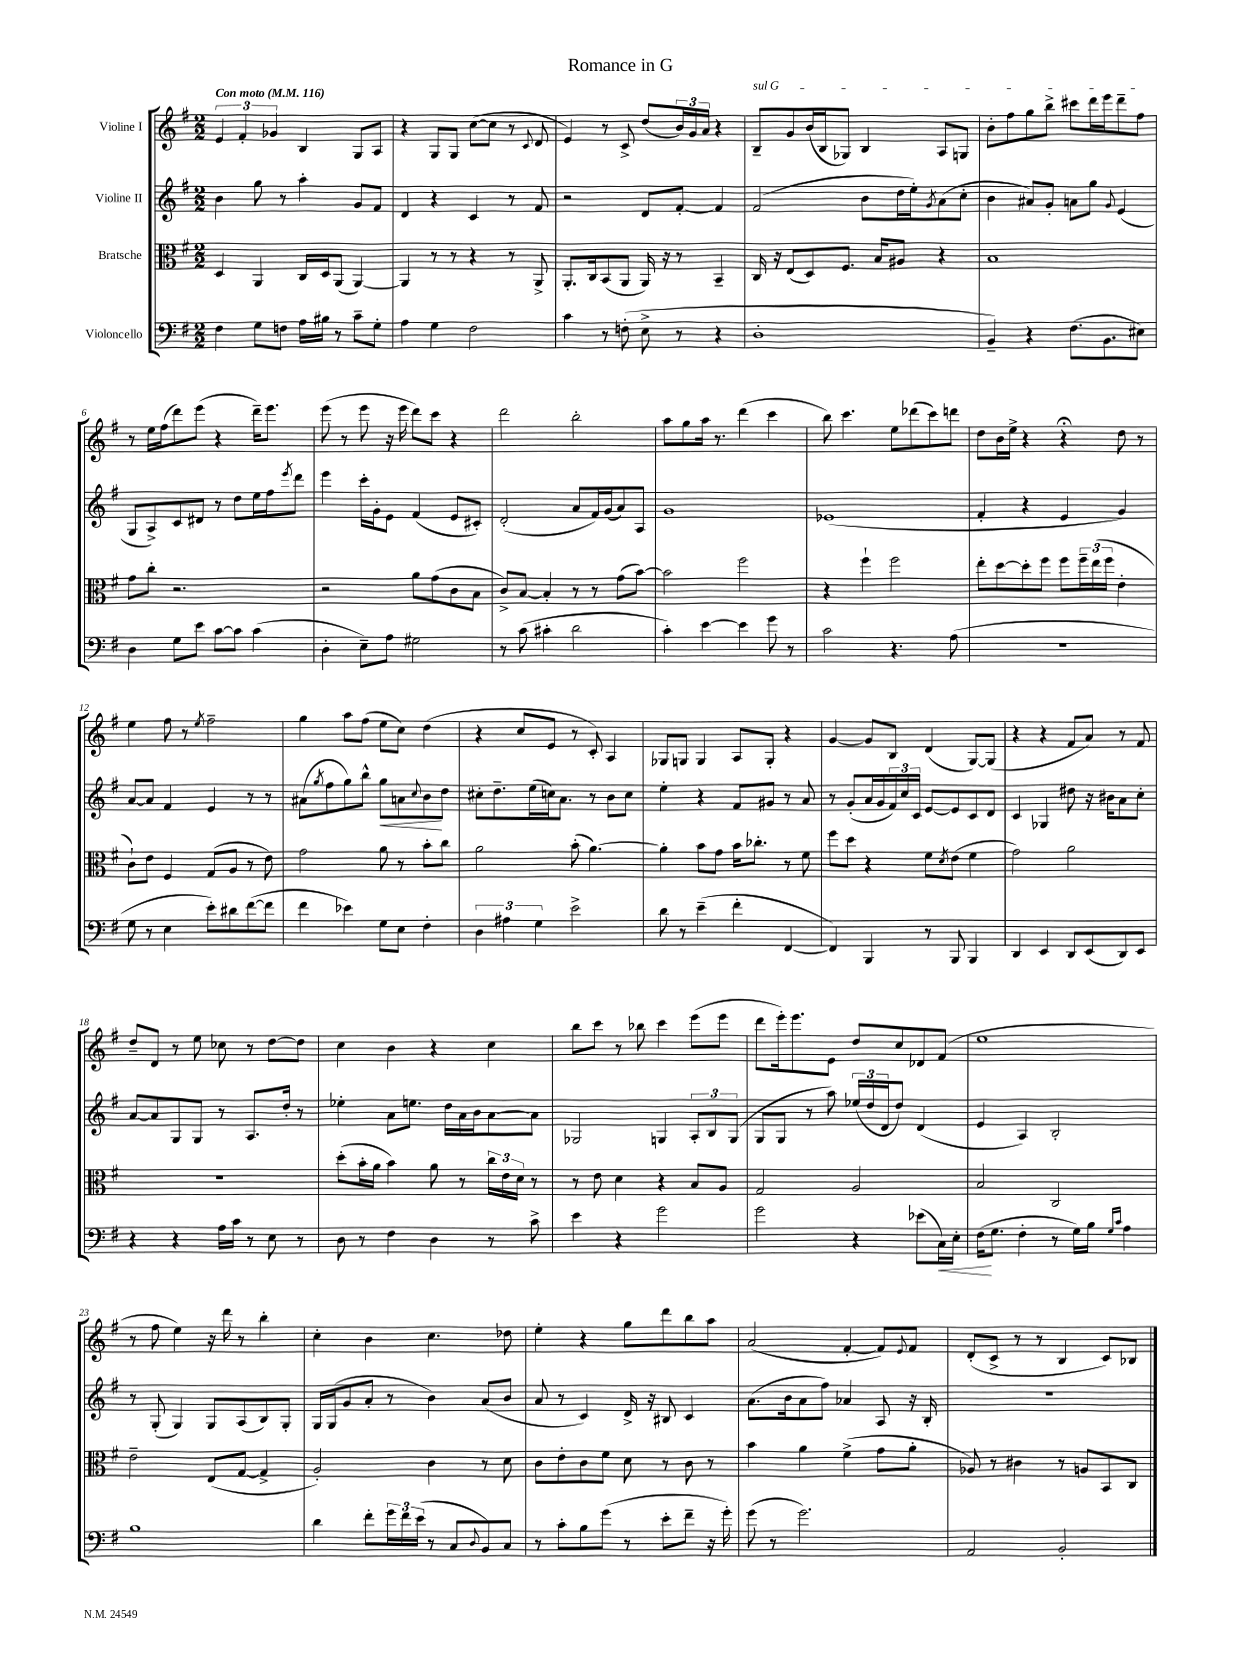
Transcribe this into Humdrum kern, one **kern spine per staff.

**kern	**dynam	**kern	**kern	**dynam	**kern
*part4	*part4	*part3	*part2	*part2	*part1
*staff4	*staff4	*staff3	*staff2	*staff2	*staff1
*I"Violoncello	*	*I"Bratsche	*I"Violine II	*	*I"Violine I
*clefF4	*	*clefC3	*clefG2	*	*clefG2
*k[f#]	*	*k[f#]	*k[f#]	*	*k[f#]
*M2/2	*	*M2/2	*M2/2	*	*M2/2
*MM116	*	*MM116	*MM116	*	*MM116
=1	=1	=1	=1	=1	=1
!	!	!	!	!	!LO:TX:a:B:t=Con moto
4F#\	.	4D/	4b\	.	6e/
.	.	.	.	.	6f#'/
8G\L	.	4AA/	8gg\	.	.
.	.	.	.	.	6g-X/
8Fn\J	.	.	8r	.	.
16A\LL	.	16C/LL	4aa'\	.	4B/
16B#X\JJ	.	16D/J	.	.	.
8r	.	(8AA/J	.	.	.
8c~\L	.	[4AA/)	8g/L	.	8G/L
8G'\J	.	.	8f#/J	.	8A/J
=2	=2	=2	=2	=2	=2
4A\	.	4AA/]	4d/	.	4r
4G\	.	8r	4r	.	8G/L
.	.	8r	.	.	8G/J
2F#\	.	4r	4c/	.	([8cc\L
.	.	.	.	.	8cc\J]
.	.	8r	8r	.	8r
.	.	.	.	.	8qqc/
.	.	8AA^/	8f#/	.	8d/
=3	=3	=3	=3	=3	=3
4c\	.	8.AA'/L	2r	.	4e/)
.	.	16C/k	.	.	.
8r	.	(8BB/	.	.	8r
(8Fn'\	.	8AA/J	.	.	8c^/
8E^\	.	16AA/)	8d/L	.	(8dd/L
.	.	16r	.	.	.
8r	.	8r	[8f#'/J	.	24b/L)
.	.	.	.	.	24g/
.	.	.	.	.	24a/JJ
4r	.	4BB~/	4f#/]	.	4r
=4	=4	=4	=4	=4	=4
!	!	!	!	!	!LO:TX:a:i:t=sul G
1D'	.	16C/	(2f#/	.	8B~/L
.	.	16r	.	.	.
.	.	(8E/L	.	.	8g/
.	.	8D/)	.	.	(16b/L
.	.	.	.	.	16B/J
.	.	8.F#/J	.	.	8G-X/J)
.	.	.	8b\L	.	4B/
.	.	16B/KL	.	.	.
.	.	8A#X/J	16dd\L	.	.
.	.	.	16ee'\J)	.	.
.	.	.	8qg/	.	.
.	.	4r	(8a\	.	8A/L
.	.	.	8cc'\J	.	8Gn/J
=5	=5	=5	=5	=5	=5
4BB~/)	.	1B	4b\	.	8b'\L
.	.	.	.	.	8ff#\
4r	.	.	8a#X/L)	.	8gg\
.	.	.	8g'/J	.	8bb^\J
(8.F#\L	.	.	8an\L	.	8ccc#X\L
.	.	.	8gg\J	.	16ddd\L
8.BB\	.	.	.	.	16eee\J
.	.	.	8qqg/	.	.
.	.	.	(4e/	.	8ddd~\
8E#X\J)	.	.	.	.	8ff#\J
!!LO:LB:g=z
=6	=6	=6	=6	=6	=6
4D\	.	8g\L	8G/L	.	8r
.	.	8cc'\J	8A^/)	.	16ee\LL
.	.	.	.	.	(16ff#\J
8G\L	.	2.r	8c/	.	8ddd\)
8e\J	.	.	8d#X/J	.	(8eee\J
[8c\L	.	.	8r	.	4r
8c\J]	.	.	8dd\L	.	.
(4c\	.	.	16ee\L	.	16ddd~\KL)
.	.	.	16ff#\J	.	8.eee\J
.	.	.	8qeee/	.	.
.	.	.	8ddd\J	.	.
=7	=7	=7	=7	=7	=7
4D'\	.	2r	4eee\	.	(8eee\
.	.	.	.	.	8r
8E~\L)	.	.	16ccc'\LL	.	8eee\
.	.	.	16g'\J	.	.
8A\J	.	.	8e\J	.	16r
.	.	.	.	.	16eee\
2G#X\	.	8a\L	(4f#/	.	8ddd\L)
.	.	(8g\	.	.	8ccc\J
.	.	8c\	8e/L	.	4r
.	.	8B\J	8c#X'/J)	.	.
=8	=8	=8	=8	=8	=8
8r	.	8c^/L)	(2d'/	.	2ddd\
(8c\	.	[8B/J	.	.	.
4c#X'\	.	4B'/]	.	.	.
2d\	.	8r	8a/L	.	2bb'\
.	.	8r	16f#/L)	.	.
.	.	.	(16g/J	.	.
.	.	(8g\L	8a/)	.	.
.	.	[8b\J)	8A/J	.	.
=9	=9	=9	=9	=9	=9
4c'\)	.	2b\]	1g	.	8aa\L
.	.	.	.	.	8gg\
[4e\	.	.	.	.	16aa\Jk
.	.	.	.	.	8.r
4e\]	.	2ff#\	.	.	(4ddd\
8g\	.	.	.	.	4ccc\
8r	.	.	.	.	.
=10	=10	=10	=10	=10	=10
2c\	.	4r	(1e-X	.	8bb\)
.	.	.	.	.	4.ccc\
.	.	4ff#`\	.	.	.
4.r	.	2ff#\	.	.	8ee\L
.	.	.	.	.	(8ddd-X\
.	.	.	.	.	8ccc\)
(8A\	.	.	.	.	8dddn\J
=11	=11	=11	=11	=11	=11
1r	.	8ee'\L	4f#'/	.	8dd\L
.	.	[8dd\	.	.	16b\L
.	.	.	.	.	16ee^\JJ
.	.	8dd'\]	4r	.	4r
.	.	8ff#\J	.	.	.
.	.	8ff#\L	4e/	.	4r;<
.	.	24ff#~\L	.	.	.
.	.	(24ee\	.	.	.
.	.	24ff#\JJ	.	.	.
.	.	4e'\	4g/)	.	8dd\
.	.	.	.	.	8r
!!LO:LB:g=z
=12	=12	=12	=12	=12	=12
8G\	.	8c`\L)	[8a/L	.	4ee\
8r	.	8e\J	8a/J]	.	.
4E\	.	4F#/	4f#/	.	8ff#\
.	.	.	.	.	8r
.	.	.	.	.	8qee/
8e'\L)	.	(8G/L	4e/	.	2ff#~\
8d#X\	.	8A/J	.	.	.
([8f#\	.	8r	8r	.	.
8f#\J]	.	8e\)	8r	.	.
=13	=13	=13	=13	=13	=13
4f#\	.	2g\	(8a#X\L	.	4gg\
.	.	.	8qgg/	.	.
.	.	.	8ff#\	.	.
4e-X\)	.	.	8gg\)	.	8aa\L
.	.	.	8bb^^\J	.	(8ff#\J
!	!	!	!	!LO:HP:b	!
8G\L	.	8a\	8gg\L	<	8ee\L
8E\J	.	8r	8an\	.	8cc\J)
.	.	.	8qqcc/	.	.
4F#'\	.	8b'\L	8b\	.	(4dd\
.	.	8cc\J	8dd\J	[	.
=14	=14	=14	=14	=14	=14
6D\	.	2a\	8cc#X'\L	.	4r
.	.	.	8.dd~\	.	.
6A#X\	.	.	.	.	.
.	.	.	.	.	8cc/L
.	.	.	(16ee\L	.	.
6G\	.	.	.	.	.
.	.	.	16ccn\J)	.	8e/J
.	.	.	8.a\J	.	.
2e^\	.	(8b'\	.	.	8r
.	.	[4.a\)	8r	.	8c'/)
.	.	.	8b\L	.	4A/
.	.	.	8cc\J	.	.
=15	=15	=15	=15	=15	=15
8d\	.	4a'\]	4ee'\	.	8G-X/L
8r	.	.	.	.	8Gn/J
(4e~\	.	8b\L	4r	.	4G/
.	.	8g\J	.	.	.
4f#'\	.	16b\KL	8f#/L	.	8A/L
.	.	8.cc-X'\J	.	.	.
.	.	.	8g#X/J	.	8G'/J
[4FF#/	.	8r	8r	.	4r
.	.	8f#\	8a/	.	.
=16	=16	=16	=16	=16	=16
4FF#/])	.	8ff#\L	8r	.	[4g/
.	.	8dd\J	(8g'/L	.	.
4BBB/	.	4r	16a/L	.	8g/L]
.	.	.	16g/	.	.
.	.	.	24f#/)	.	8B/J
.	.	.	24cc/	.	.
.	.	.	24c/JJ	.	.
8r	.	8f#\L	[8e/L	.	(4d/
.	.	8qd/	.	.	.
8BBB/	.	(8e\J	8e/]	.	.
4BBB/	.	4f#\	8c/	.	[8G/L)
.	.	.	8d/J	.	(8G/J]
=17	=17	=17	=17	=17	=17
4DD/	.	2g\)	4c/	.	4r
4EE/	.	.	4G-X/	.	4r
8DD/L	.	2a\	8dd#X\	.	8f#/L
(8EE/	.	.	16r	.	8a/J)
.	.	.	16b#X\KL	.	.
8DD/)	.	.	8a\	.	8r
8EE/J	.	.	8cc'\J	.	8f#/
!!LO:LB:g=z
=18	=18	=18	=18	=18	=18
4r	.	1r	[8a/L	.	8dd~/L
.	.	.	8a/]	.	8d/J
4r	.	.	8G/	.	8r
.	.	.	8G/J	.	8ee\
16A\LL	.	.	8r	.	8cc-X\
16c\JJ	.	.	.	.	.
8r	.	.	8.A/L	.	8r
8E\	.	.	.	.	[8dd\L
.	.	.	16dd'/Jk	.	.
8r	.	.	8r	.	8dd\J]
=19	=19	=19	=19	=19	=19
8D\	.	(8dd'\L	4ee-X'\	.	4cc\
8r	.	16b'\L	.	.	.
.	.	16a\JJ	.	.	.
4F#\	.	4b\)	8a\L	.	4b\
.	.	.	8.een\J	.	.
4D\	.	8a\	.	.	4r
.	.	.	16dd\LL	.	.
.	.	8r	16a\	.	.
.	.	.	16b\J	.	.
8r	.	24cc\LL	[8a\	.	4cc\
.	.	24e\	.	.	.
.	.	24d\JJ	.	.	.
8c^\	.	8r	8a\J]	.	.
=20	=20	=20	=20	=20	=20
4e\	.	8r	2G-X/	.	8bb\L
.	.	8e\	.	.	8ccc\J
4r	.	4d\	.	.	8r
.	.	.	.	.	8bb-X\
2g\	.	4r	4Gn/	.	4ccc\
.	.	8B/L	12A'/L	.	(8eee\L
.	.	.	12B/	.	.
.	.	8A/J	.	.	8eee\J
.	.	.	(12G/J	.	.
=21	=21	=21	=21	=21	=21
2g\	.	2G/	8G/L	.	8ddd\L
.	.	.	8G/J	.	16eee'\k)
.	.	.	.	.	8.eee\
.	.	.	8r	.	.
.	.	.	8aa\)	.	8e\J
4r	.	2A/	(24ee-X/LL	.	8dd/L
.	.	.	24dd/	.	.
.	.	.	24d/J	.	.
.	.	.	8dd/J)	.	8cc/
(8e-X\L	.	.	(4d/	.	8d-X/
!	!LO:HP:b	!	!	!	!
16C\L)	<	.	.	.	(8f#/J
16E'\JJ	.	.	.	.	.
=22	=22	=22	=22	=22	=22
(16F#\KL	.	2B/	4e/	.	1ee
8.G\J	[	.	.	.	.
4F#'\	.	.	4A/)	.	.
8r	.	2C/	2B'/	.	.
16G\LL)	.	.	.	.	.
16B\JJ	.	.	.	.	.
16qqG/LL	.	.	.	.	.
16qqc/JJ	.	.	.	.	.
4A\	.	.	.	.	.
!!LO:LB:g=z
=23	=23	=23	=23	=23	=23
1B	.	2e~\	8r	.	8r
.	.	.	(8G'/	.	8ff#\
.	.	.	4G/)	.	4ee\)
.	.	(8E/L	8G/L	.	16r
.	.	.	.	.	16ddd\
.	.	[8G/J	(8A/	.	8r
.	.	4G^/]	8B/)	.	4bb'\
.	.	.	8G'/J	.	.
=24	=24	=24	=24	=24	=24
4d\	.	2A'/)	16G/LL	.	4cc'\
.	.	.	(16G/J	.	.
.	.	.	8g/	.	.
8f#'\L	.	.	8a'/J	.	4b\
24g\L	.	.	8r	.	.
24f#\	.	.	.	.	.
(24e\JJ	.	.	.	.	.
8r	.	4c\	4b\)	.	4.cc\
8C/L	.	.	.	.	.
8qqD/	.	.	.	.	.
8BB/)	.	8r	(8a/L	.	.
8C/J	.	8d\	8b/J	.	8dd-X\
=25	=25	=25	=25	=25	=25
8r	.	8c\L	8a/	.	4ee'\
8c'\L	.	8e'\	8r	.	.
8B\	.	8c\	4c/)	.	4r
(8g\J	.	8f#\J	.	.	.
8r	.	8d\	16d^/	.	8gg\L
.	.	.	16r	.	.
8e'\L	.	8r	8B#X/	.	8ddd\
8f#~\J	.	8c\	4c/	.	8bb\
16r	.	8r	.	.	8aa\J
16g'\)	.	.	.	.	.
=26	=26	=26	=26	=26	=26
(8g\	.	4b\	(8.a\L	.	(2a/
8r	.	.	.	.	.
.	.	.	16b\k	.	.
2.g\)	.	4a\	8a\	.	.
.	.	.	8ff#\J)	.	.
.	.	(4f#^\	4a-X/	.	[4f#'/
.	.	8g\L	8A/	.	8f#/L])
.	.	.	.	.	8qqe/
.	.	8a'\J	16r	.	8f#/J
.	.	.	16B'/	.	.
=27	=27	=27	=27	=27	=27
2AA/	.	8A-X/)	1r	.	(8d'/L
.	.	8r	.	.	8c^/J
.	.	4c#X\	.	.	8r
.	.	.	.	.	8r
2BB'/	.	8r	.	.	4B/
.	.	8An/L	.	.	.
.	.	8BB/	.	.	8c/L)
.	.	8C/J	.	.	8B-X/J
==	==	==	==	==	==
*-	*-	*-	*-	*-	*-
